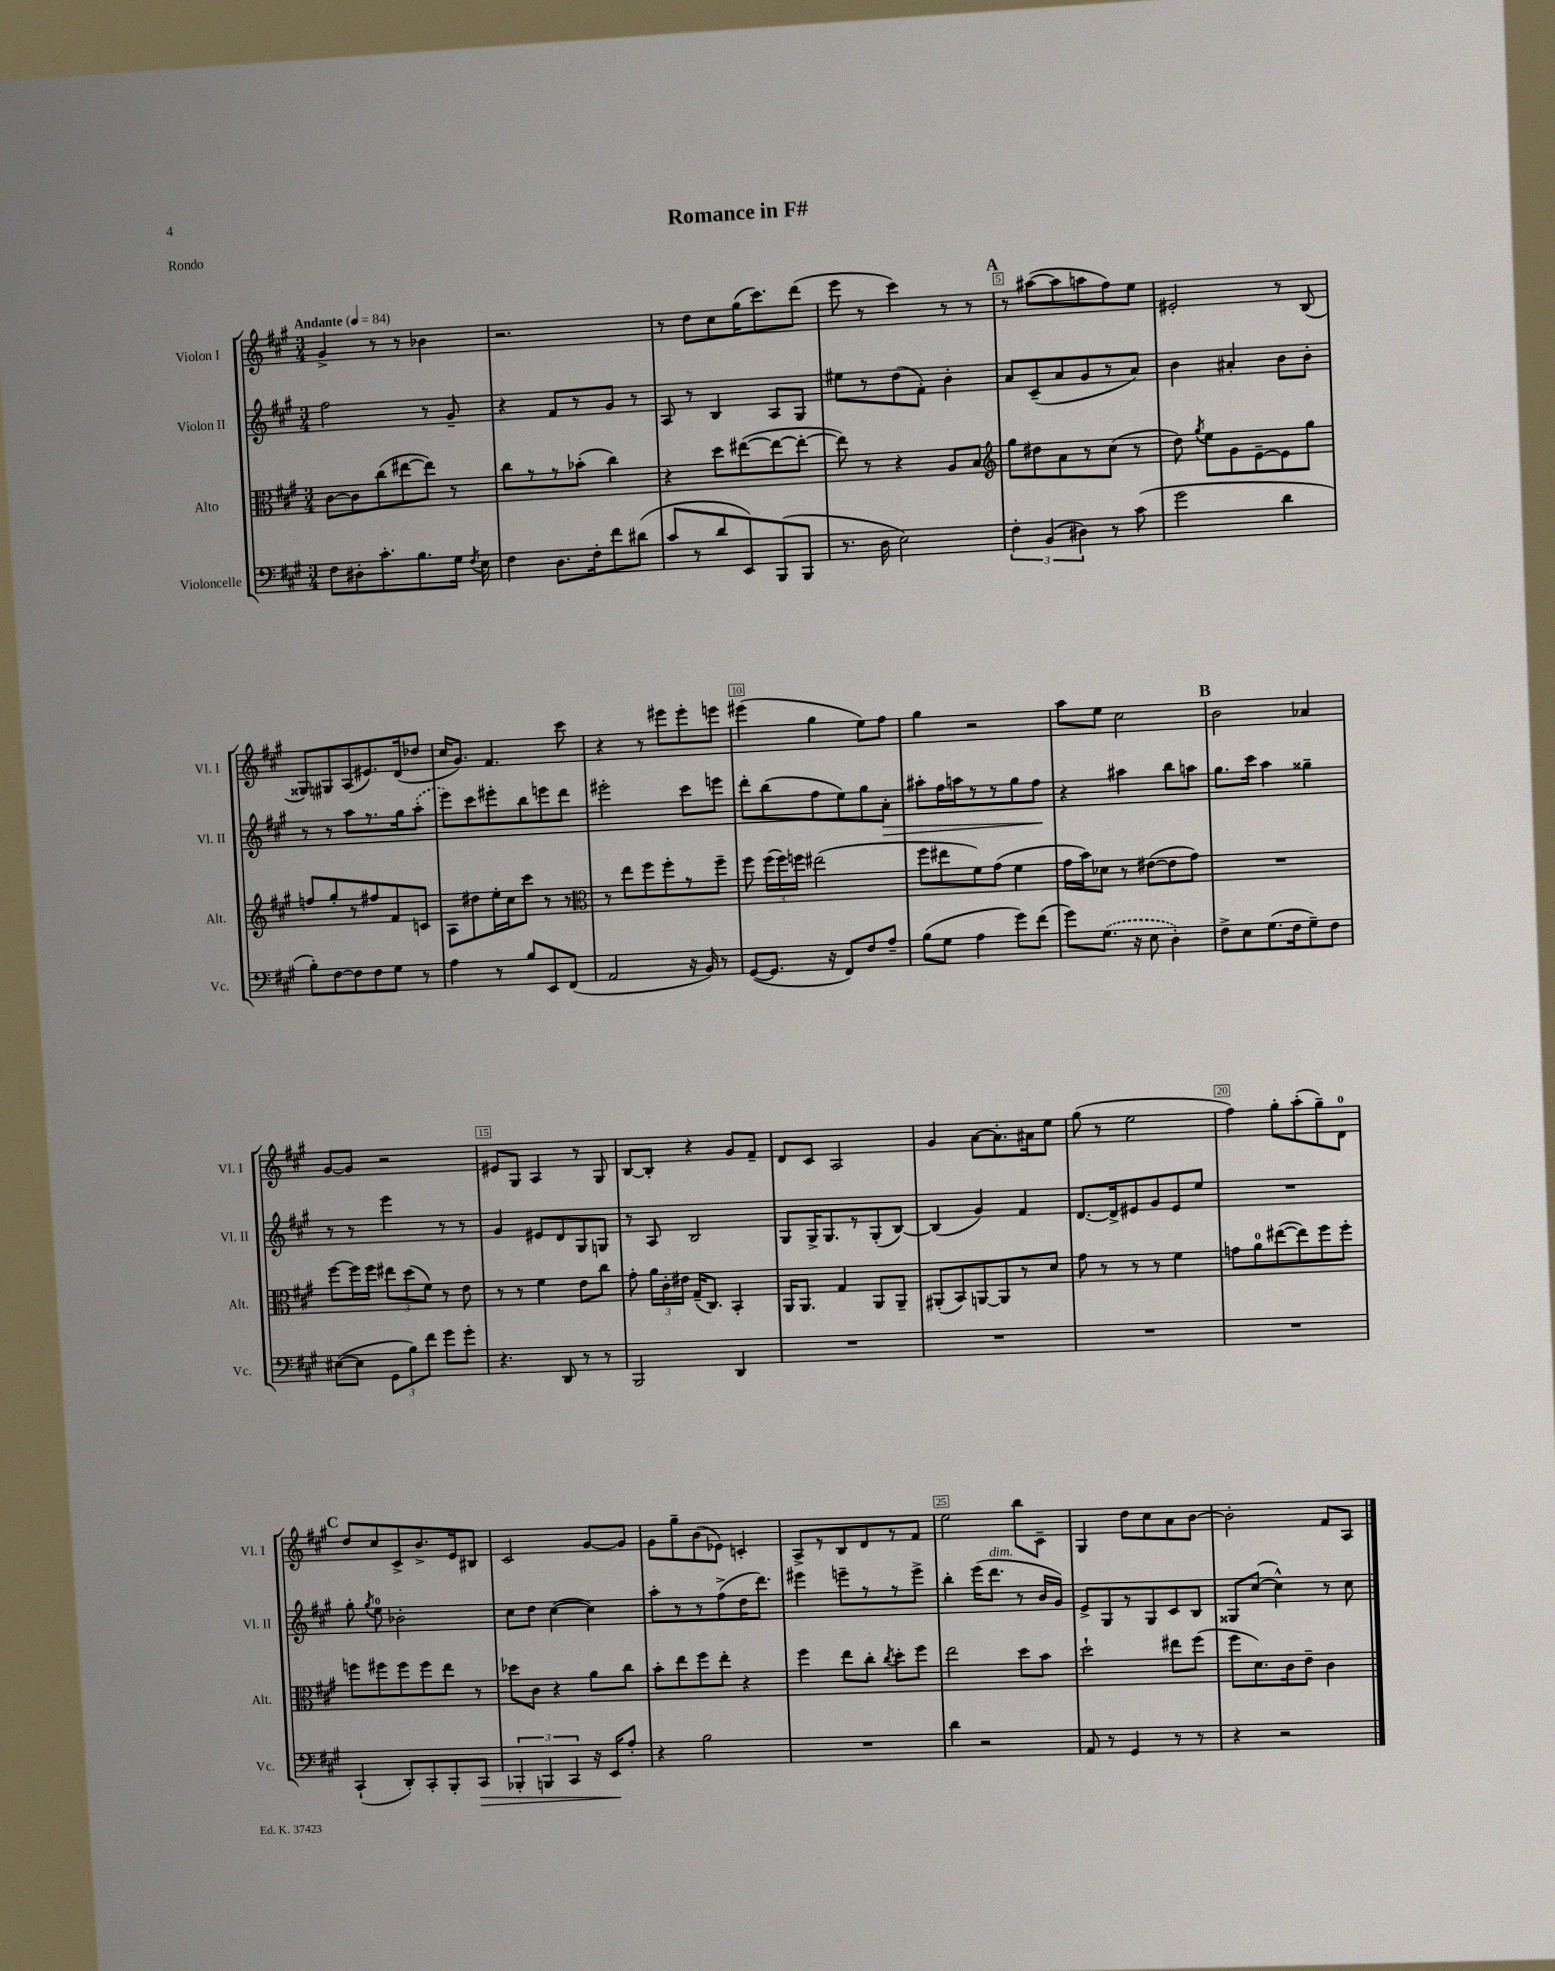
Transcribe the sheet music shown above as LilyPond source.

\header { title = "Romance in F#" piece = "Rondo" }
<<
\new StaffGroup <<
\new Staff = "s0" \with { instrumentName = "Violon I" shortInstrumentName = "Vl. I" } {
    \clef treble \key a \major \numericTimeSignature \time 3/4 \tempo "Andante" 4 = 84
    \autoBeamOff gis'4-> r8 r8 bes'4 |
    r2. |
    r8 d''8[ cis''8 gis''16( cis'''8.) d'''8]( |
    e'''8 r8 cis'''4) r8 r8 |
    \mark \markup { \bold "A" } r8 ais''8[~( ais''8 a''8 fis''8) e''8] |
    eis'2-. r8 b8( |
    gisis8[) gis8 a8( eis'8.) d'16( des''8] |
    cis''16[ gis'8.]) fis'4. cis'''8 |
    r4 r8 eis'''8[ eis'''8-. e'''8] |
    eis'''4( gis''4 e''8[) fis''8] |
    gis''4 r2 |
    a''8[ e''8] cis''2 |
    \mark \markup { \bold "B" } b'2 aes'4 |
    gis'8[~ gis'8] r2 |
    eis'8[ gis8] a4 r8 gis8 |
    b8[~ b8]-. r4 gis'8[ fis'8]-- |
    d'8[ cis'8] a2 |
    gis'4 a'8[~ a'8.-. ais'16 e''8] |
    gis''8( r8 e''2 |
    fis''4) gis''8[-. a''8-.( gis''8--) d'8]-0 |
    \mark \markup { \bold "C" } d''8[ cis''8 cis'8-> b'8.-> e'16 bis8] |
    cis'2 gis'8[~ gis'8] |
    gis'8[ gis''8-- b'8( ees'8]) c'4-. |
    a8[-> r8 b8 d'8 r8 fis'8] |
    e''2 b''8[ cis'8]-- |
    gis4 d''8[ cis''8 a'8 b'8]~ |
    b'2-. fis'8[ a8] \bar "|." |
}
\new Staff = "s1" \with { instrumentName = "Violon II" shortInstrumentName = "Vl. II" } {
    \clef treble \key a \major \numericTimeSignature \time 3/4
    \autoBeamOff fis''2 r8 gis'8-- |
    r4 fis'8[ r8 gis'8] r8 |
    a8 r8 b4 a8[ gis8] |
    eis''8[ r8 d''8( fis'8]-.) b'4-. |
    \mark \markup { \bold "A" } a'8[ cis'8--( a'8 gis'8 r8 a'8]) |
    b'4 ais'4-. b'8[ b'8]-. |
    r8 r8 a''8[ r8. gis''16 \once \slurDashed a''8]-.( |
    e'''8[) cis'''8 eis'''8-. b''8 e'''8 d'''8] |
    eis'''2-. cis'''8[ e'''8] |
    d'''8[-. b''8( fis''8 e''8) gis''8 a'8]-.\> |
    ais''8[-. fis''16 a''16 r8 r8 gis''8 fis''8]\! |
    r4 ais''4 b''8[ a''8] |
    \mark \markup { \bold "B" } gis''8.[ cis'''16] a''4 gisis''4-- |
    r8 r8 e'''4 r8 r8 |
    gis'4 eis'8[ d'8 gis8 g8] |
    r8 a8 b2 |
    gis8[ gis16-> gis8. r8 gis8-.( b8]~) |
    b4( gis'4) fis'4 |
    d'8.[~ d'16-> eis'8 gis'8 eis'8 e''8] |
    R2. |
    \mark \markup { \bold "C" } gis''8-. \acciaccatura { gis''8 } e''8-0 bes'2-. |
    cis''8[ d''8] cis''4~( cis''4) |
    a''8[-. r8 r8 fis''8->( d''16 d'''8.]) |
    eis'''4 e'''8[-- r8 r8 e'''8]-> |
    b''4-. e'''16[( d'''8.]^\markup { \italic "dim." } r8 b'16[ gis'16]) |
    e'8[-> gis8 r8 gis8 cis'8 b8] |
    gisis8[ cis''8]~( cis''4-^) r8 cis''8 \bar "|." |
}
\new Staff = "s2" \with { instrumentName = "Alto" shortInstrumentName = "Alt." } {
    \clef alto \key a \major \numericTimeSignature \time 3/4
    \autoBeamOff cis'8[~ cis'8 cis''8( eis''8~ eis''8]) r8 |
    cis''8[ r8 r8 bes'8]-.( cis''4) |
    r4 d''8[ eis''8~( eis''8~ eis''8]~-. |
    eis''8) r8 r4 a8[ b8] |
    \mark \markup { \bold "A" } \clef treble gis''8[ dis''8 a'8 r8 cis''8]( r8 |
    d''8) \acciaccatura { gis''8 } e''8[ gis'8 e'8~-- e'8 gis''8] |
    f''8[ gis''8-. r8 fis''8 fis'8 c'8] |
    a8[ dis''8 e''16-. cis''16 cis'''8] r8 r8 |
    \clef alto r8 e''8[ fis''8 fis''8-. r8 fis''8]-- |
    fis''8 \tuplet 3/2 { fis''16[( fis''16) f''16] } eis''2( |
    fis''8[ eis''8 fis'8) gis'8]( fis'4 |
    gis'16[ b'16) des'8] r8 eis'8[~( eis'8 gis'8]) |
    \mark \markup { \bold "B" } R2. |
    fis''8[~ fis''16 fis''16] \tuplet 3/2 { eis''8[ d''8( fis'8]) } r8 e'8 |
    r8 r8 fis'4 e'8[ cis''8] |
    gis'8-. \tuplet 3/2 { a'16[ cis'16-. eis'16] } gis16[--( cis8.]) b,4-. |
    a,16[ a,8.] gis4 a,8[ a,8]-- |
    ais,8[-.( b,8) a,8~ a,8 r8 d'8] |
    gis'8 r8 r8 r8 fis'4 |
    g'8[ a'8-0 eis''8~( eis''8) fis''8 fis''8]-. |
    \mark \markup { \bold "C" } f''8[ fis''8 fis''8 fis''8 e''8] r8 |
    des''8[ cis'8] r4 a'8[ cis''8] |
    b'8[-. e''8 fis''8 e''8]-. r4 |
    fis''4 e''8[ cis''8]-. \acciaccatura { cis''8 } d''8[-. fis''8] |
    e''2 d''8[ b'8] |
    d''2-! eis''8[ fis''8]( |
    fis''8[ d'8.) cis'16 e'8]-- cis'4 \bar "|." |
}
\new Staff = "s3" \with { instrumentName = "Violoncelle" shortInstrumentName = "Vc." } {
    \clef bass \key a \major \numericTimeSignature \time 3/4
    \autoBeamOff fis8[ dis8-. cis'8.-. b8. gis16] \acciaccatura { fis8 } e16 |
    fis4 d8.[ fis16-. fis'8 dis'8]( |
    cis'8[ r8 d'8 e,8) b,,8( b,,8] |
    r8. d16 e2) |
    \mark \markup { \bold "A" } \tuplet 3/2 { fis4-. b,4( dis4) } r8 cis'8( |
    gis'2 d'4 |
    b8[-.) fis8~ fis8 fis8 gis8] r8 |
    a4 r8 b8[ e,8 fis,8]( |
    a,2 r16 b,16) r8 |
    gis,8[~( gis,8.] r16 fis,8[) fis8 a8]-- |
    b8[( gis8] a4 gis'8[) fis'8]( |
    gis'8[) \once \slurDashed gis8.]( r16 e8 d4-.) |
    \mark \markup { \bold "B" } fis8[-> e8 gis8.( fis16 gis8--) fis8] |
    eis8[~( eis8] \tuplet 3/2 { gis,8[ b8) fis'8] } gis'8[ gis'8]-. |
    r4. d,8 r8 r8 |
    b,,2 d,4 |
    R2. |
    R2. |
    R2. |
    R2. |
    \mark \markup { \bold "C" } cis,4-!( d,8[-.) cis,8-. b,,8-. cis,8]\> |
    \tuplet 3/2 { bes,,4-. b,,4 cis,4 } r16 e,16[\! a8]-. |
    r4 b2 |
    R2. |
    d'4 r2 |
    a,8 r8 gis,4 r8 r8 |
    r4 r2 \bar "|." |
}
>>
>>
\layout { \context { \Score \override BarNumber.break-visibility = ##(#f #t #t) barNumberVisibility = #(every-nth-bar-number-visible 5) \override BarNumber.stencil = #(make-stencil-boxer 0.1 0.3 ly:text-interface::print) } }
